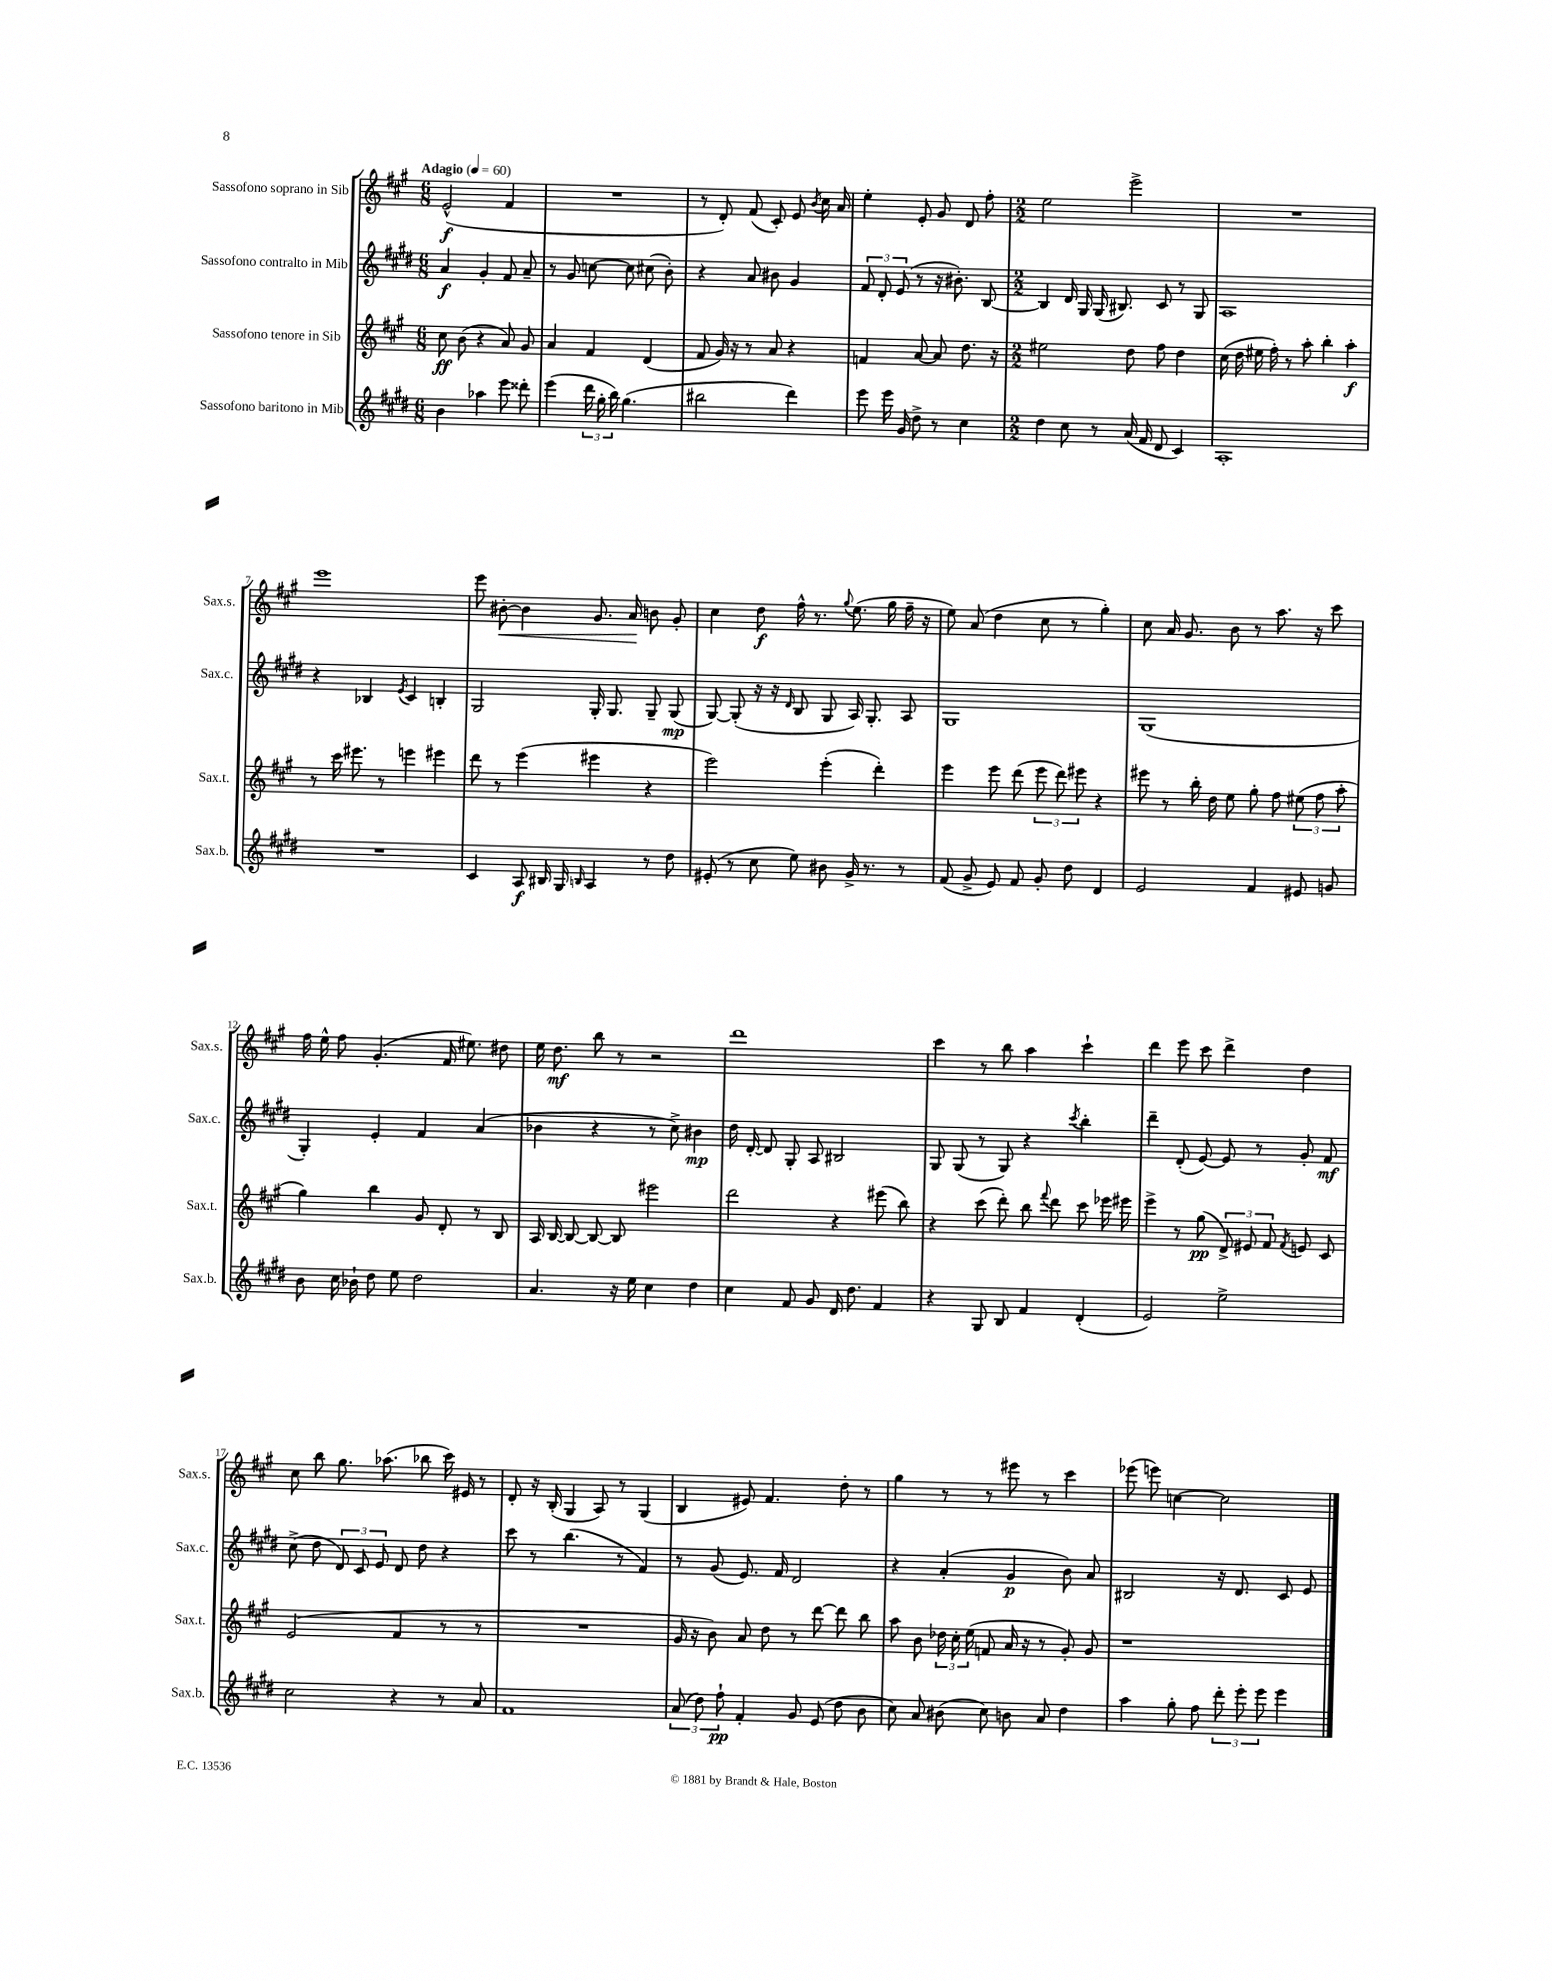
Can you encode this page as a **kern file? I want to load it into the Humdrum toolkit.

**kern	**dynam	**kern	**dynam	**kern	**dynam	**kern	**dynam
*part4	*part4	*part3	*part3	*part2	*part2	*part1	*part1
*staff4	*staff4	*staff3	*staff3	*staff2	*staff2	*staff1	*staff1
*I"Sassofono baritono in Mib	*	*I"Sassofono tenore in Sib	*	*I"Sassofono contralto in Mib	*	*I"Sassofono soprano in Sib	*
*I'Sax.b.	*	*I'Sax.t.	*	*I'Sax.c.	*	*I'Sax.s.	*
*clefG2	*	*clefG2	*	*clefG2	*	*clefG2	*
*k[f#c#g#d#]	*	*k[f#c#g#]	*	*k[f#c#g#d#]	*	*k[f#c#g#]	*
*M6/8	*	*M6/8	*	*M6/8	*	*M6/8	*
*MM60	*	*MM60	*	*MM60	*	*MM60	*
=1	=1	=1	=1	=1	=1	=1	=1
!	!	!	!	!	!	!LO:TX:a:B:t=Adagio	!
4b\	.	8cc#\	ff	4a/	f	(2e^^/	f
.	.	(8b\	.	.	.	.	.
4aa-X\	.	4r	.	4g#'/	.	.	.
8eee\	.	8a/)	.	8f#/	.	4f#/	.
8ddd##X'\	.	8g#/	.	8a~/	.	.	.
=2	=2	=2	=2	=2	=2	=2	=2
(4eee\	.	4a/	.	8r	.	2.r	.
.	.	.	.	8g#/	.	.	.
24ddd#\	.	4f#/	.	[8ccn\	.	.	.
24gg#'\	.	.	.	.	.	.	.
24bb\)	.	.	.	.	.	.	.
(4.gg#\	.	.	.	8cc\]	.	.	.
.	.	(4d/	.	(8cc#X\	.	.	.
.	.	.	.	8b'\)	.	.	.
=3	=3	=3	=3	=3	=3	=3	=3
2bb#X\	.	8f#/	.	4r	.	8r	.
.	.	16g#/)	.	.	.	8d'/)	.
.	.	16r	.	.	.	.	.
.	.	8r	.	8a/	.	(8f#/	.
.	.	8a/	.	8b#X\	.	8c#'/)	.
4ddd#\)	.	4r	.	4g#/	.	8e/	.
.	.	.	.	.	.	8qb/	.
.	.	.	.	.	.	16cc#\	.
.	.	.	.	.	.	16a/	.
=4	=4	=4	=4	=4	=4	=4	=4
8eee\	.	4fn/	.	12f#/	.	4ee'\	.
.	.	.	.	12d#'/	.	.	.
16eee\	.	.	.	.	.	.	.
.	.	.	.	(12e/	.	.	.
16g#/	.	.	.	.	.	.	.
8dd#^\	.	[8a/	.	8r	.	8e'/	.
8r	.	8a/]	.	16r	.	8g#/	.
.	.	.	.	8.b#X'\)	.	.	.
4cc#\	.	8.dd\	.	.	.	8d/	.
.	.	.	.	[8B/	.	8ff#'\	.
.	.	16r	.	.	.	.	.
=5	=5	=5	=5	=5	=5	=5	=5
*M2/2	*	*M2/2	*	*M2/2	*	*M2/2	*
4dd#\	.	2ee#X\	.	4B/]	.	2ee\	.
8cc#\	.	.	.	16d#/	.	.	.
.	.	.	.	16G#/	.	.	.
8r	.	.	.	(16G#/	.	.	.
.	.	.	.	8.B#X/)	.	.	.
(16a/	.	8dd\	.	.	.	2eee^\	.
16f#/	.	.	.	.	.	.	.
8d#/	.	8ff#\	.	8c#/	.	.	.
4c#/)	.	4dd\	.	8r	.	.	.
.	.	.	.	8G#/	.	.	.
=6	=6	=6	=6	=6	=6	=6	=6
1A'	.	(16cc#\	.	1A	.	1r	.
.	.	16dd\	.	.	.	.	.
.	.	16ee#X\	.	.	.	.	.
.	.	16ff#'\)	.	.	.	.	.
.	.	8r	.	.	.	.	.
.	.	8aa'\	.	.	.	.	.
.	.	4bb'\	.	.	.	.	.
.	.	4aa'\	f	.	.	.	.
!!LO:LB:g=z
=7	=7	=7	=7	=7	=7	=7	=7
1r	.	8r	.	4r	.	1eee	.
.	.	16ccc#\	.	.	.	.	.
.	.	8.eee#X\	.	.	.	.	.
.	.	.	.	4B-X/	.	.	.
.	.	8r	.	.	.	.	.
.	.	.	.	8qe/	.	.	.
.	.	4eeen\	.	4c#/	.	.	.
.	.	4eee#X\	.	4Bn'/	.	.	.
=8	=8	=8	=8	=8	=8	=8	=8
4c#/	.	8ddd\	.	2G#/	.	8eee\	.
!	!	!	!	!	!	!	!LO:HP:b
.	.	8r	.	.	.	[8b#X'\	<
8A/	f	(4eee\	.	.	.	4b#\]	.
16B#X/	.	.	.	.	.	.	.
16G#/	.	.	.	.	.	.	.
16qqBn/	.	.	.	.	.	.	.
4A/	.	4eee#X\	.	16G#'/	.	8.g#/	.
.	.	.	.	8.G#/	.	.	.
.	.	.	.	.	.	16a/	.
8r	.	4r	.	8G#~/	.	8bn\	[
8dd#\	.	.	.	(8G#/	mp	8g#'/	.
=9	=9	=9	=9	=9	=9	=9	=9
(8e#X'/	.	2eee\)	.	[8G#/)	.	4cc#\	.
8r	.	.	.	(8G#'/]	.	.	.
8cc#\	.	.	.	16r	.	8dd\	f
.	.	.	.	16r	.	.	.
.	.	.	.	16qqd#/	.	.	.
8ee\)	.	.	.	8B/	.	16ff#^^\	.
.	.	.	.	.	.	8.r	.
8b#X\	.	(4eee'\	.	8G#/	.	.	.
.	.	.	.	.	.	8qqgg#/	.
16g#^/	.	.	.	16A/)	.	(8.ee\	.
8.r	.	.	.	8.G#'/	.	.	.
.	.	4ddd'\)	.	.	.	.	.
.	.	.	.	.	.	16gg#\	.
8r	.	.	.	8A/	.	16ff#~\	.
.	.	.	.	.	.	16r	.
=10	=10	=10	=10	=10	=10	=10	=10
(8f#/	.	4eee\	.	1G#	.	8ee\)	.
8g#^/	.	.	.	.	.	(8a/	.
8e/)	.	8eee\	.	.	.	4dd\	.
8f#/	.	(8ddd\	.	.	.	.	.
8g#'/	.	12eee\	.	.	.	8cc#\	.
.	.	12ddd\)	.	.	.	.	.
8dd#\	.	.	.	.	.	8r	.
.	.	12eee#X\	.	.	.	.	.
4d#/	.	4r	.	.	.	4gg#'\)	.
=11	=11	=11	=11	=11	=11	=11	=11
2e/	.	8eee#X\	.	(1G#	.	8cc#\	.
.	.	8r	.	.	.	16a/	.
.	.	.	.	.	.	8.g#/	.
.	.	16bb'\	.	.	.	.	.
.	.	16dd\	.	.	.	.	.
.	.	8ee\	.	.	.	8b\	.
4f#/	.	8gg#'\	.	.	.	8r	.
.	.	8ff#\	.	.	.	8.aa\	.
8e#X/	.	(12ee#X\	.	.	.	.	.
.	.	.	.	.	.	16r	.
.	.	12ff#\	.	.	.	.	.
8gn/	.	.	.	.	.	8ccc#\	.
.	.	12aa'\	.	.	.	.	.
!!LO:LB:g=z
=12	=12	=12	=12	=12	=12	=12	=12
8b\	.	4gg#\)	.	4G#'/)	.	16ff#\	.
.	.	.	.	.	.	16ee^^\	.
16cc#\	.	.	.	.	.	8ff#\	.
16b-X`\	.	.	.	.	.	.	.
8dd#\	.	4bb\	.	4e'/	.	(4.g#'/	.
8ee\	.	.	.	.	.	.	.
2dd#\	.	8g#/	.	4f#/	.	.	.
.	.	8d'/	.	.	.	16f#/	.
.	.	.	.	.	.	8.ee#X\)	.
.	.	8r	.	(4a/	.	.	.
.	.	8B/	.	.	.	8dd#X\	.
=13	=13	=13	=13	=13	=13	=13	=13
4.a/	.	16A/	.	4b-X\	.	16ee\	.
.	.	[16B/	.	.	.	8.dd\	mf
.	.	8B/_	.	.	.	.	.
.	.	8B/_	.	4r	.	8bb\	.
16r	.	8B/]	.	.	.	8r	.
16ee\	.	.	.	.	.	.	.
4cc#\	.	2eee#X\	.	8r	.	2r	.
.	.	.	.	8cc#^\)	.	.	.
4dd#\	.	.	.	4b#X\	mp	.	.
=14	=14	=14	=14	=14	=14	=14	=14
4cc#\	.	2ddd\	.	16dd#\	.	1ddd	.
.	.	.	.	[16d#'/	.	.	.
.	.	.	.	8d#/]	.	.	.
8f#/	.	.	.	8G#'/	.	.	.
8g#/	.	.	.	8A/	.	.	.
16d#/	.	4r	.	2B#X/	.	.	.
8.dd#\	.	.	.	.	.	.	.
4f#/	.	(8eee#X\	.	.	.	.	.
.	.	8bb\)	.	.	.	.	.
=15	=15	=15	=15	=15	=15	=15	=15
4r	.	4r	.	8G#/	.	4ccc#\	.
.	.	.	.	(8G#/	.	.	.
8G#/	.	(8ccc#\	.	8r	.	8r	.
8B/	.	8ddd'\)	.	8G#/)	.	8bb\	.
4f#/	.	8bb\	.	4r	.	4aa\	.
.	.	8qqfff#/	.	.	.	.	.
.	.	8ddd\	.	.	.	.	.
.	.	.	.	8qccc#/	.	.	.
(4d#'/	.	8ccc#\	.	4bb'\	.	4ccc#`\	.
.	.	16eee-X\	.	.	.	.	.
.	.	16eee#X\	.	.	.	.	.
=16	=16	=16	=16	=16	=16	=16	=16
2e/)	.	4eee^\	.	4ddd#~\	.	4ddd\	.
.	.	8r	.	(8d#'/	.	8eee\	.
.	.	(8gg#\	pp	[8e/)	.	8ccc#\	.
2ee^\	.	12d^/)	.	8e/]	.	4ddd^\	.
.	.	12e#X/	.	.	.	.	.
.	.	.	.	8r	.	.	.
.	.	12f#/	.	.	.	.	.
.	.	8qf#/	.	.	.	.	.
.	.	8en/	.	8g#'/	.	4dd\	.
.	.	8c#/	.	8f#/	mf	.	.
!!LO:LB:g=z
=17	=17	=17	=17	=17	=17	=17	=17
2cc#\	.	(2e/	.	(8cc#^\	.	8cc#\	.
.	.	.	.	8dd#\	.	8bb\	.
.	.	.	.	12d#/)	.	8.gg#\	.
.	.	.	.	12c#/	.	.	.
.	.	.	.	12e/	.	.	.
.	.	.	.	.	.	(8.aa-X\	.
4r	.	4f#/	.	8d#/	.	.	.
.	.	.	.	8dd#\	.	8bb-X\	.
8r	.	8r	.	4r	.	16ccc#\)	.
.	.	.	.	.	.	16e#X/	.
8a/	.	8r	.	.	.	8r	.
=18	=18	=18	=18	=18	=18	=18	=18
1f#	.	1r	.	8ccc#\	.	8d'/	.
.	.	.	.	8r	.	16r	.
.	.	.	.	.	.	(16B'/	.
.	.	.	.	(4.bb\	.	4G#/	.
.	.	.	.	.	.	8A/)	.
.	.	.	.	8r	.	8r	.
.	.	.	.	4f#/)	.	(4G#/	.
=19	=19	=19	=19	=19	=19	=19	=19
(12a/	.	16g#/	.	8r	.	4B/	.
.	.	16r	.	.	.	.	.
12dd#\)	.	.	.	.	.	.	.
.	.	8b\)	.	(8g#/	.	.	.
12ff#`\	pp	.	.	.	.	.	.
4f#'/	.	8a/	.	8.e/)	.	8e#X/)	.
.	.	8dd\	.	.	.	4.f#/	.
.	.	.	.	16f#/	.	.	.
8g#/	.	8r	.	2d#/	.	.	.
(8e/	.	[8ddd\	.	.	.	.	.
8dd#\	.	8ddd\]	.	.	.	8dd'\	.
8b\	.	8bb\	.	.	.	8r	.
=20	=20	=20	=20	=20	=20	=20	=20
8cc#\)	.	8aa\	.	4r	.	4gg#\	.
8a/	.	8b\	.	.	.	.	.
(8b#X\	.	24dd-X\	.	(4a'/	.	8r	.
.	.	24cc#'\	.	.	.	.	.
.	.	(24ee\	.	.	.	.	.
8cc#\)	.	8fn/	.	.	.	8r	.
8bn\	.	16a/	.	4g#/	p	8eee#X\	.
.	.	16r	.	.	.	.	.
8a/	.	8r	.	.	.	8r	.
4dd#\	.	8g#'/)	.	8b\)	.	4ccc#\	.
.	.	8g#/	.	8a/	.	.	.
=21	=21	=21	=21	=21	=21	=21	=21
4aa\	.	1r	.	2B#X/	.	(8eee-X\	.
.	.	.	.	.	.	8eeen\)	.
8gg#'\	.	.	.	.	.	[4ccn\	.
8ff#\	.	.	.	.	.	.	.
12ddd#'\	.	.	.	16r	.	2cc\]	.
.	.	.	.	8.d#/	.	.	.
12eee'\	.	.	.	.	.	.	.
12eee\	.	.	.	.	.	.	.
4eee\	.	.	.	8c#/	.	.	.
.	.	.	.	8e/	.	.	.
==	==	==	==	==	==	==	==
*-	*-	*-	*-	*-	*-	*-	*-
